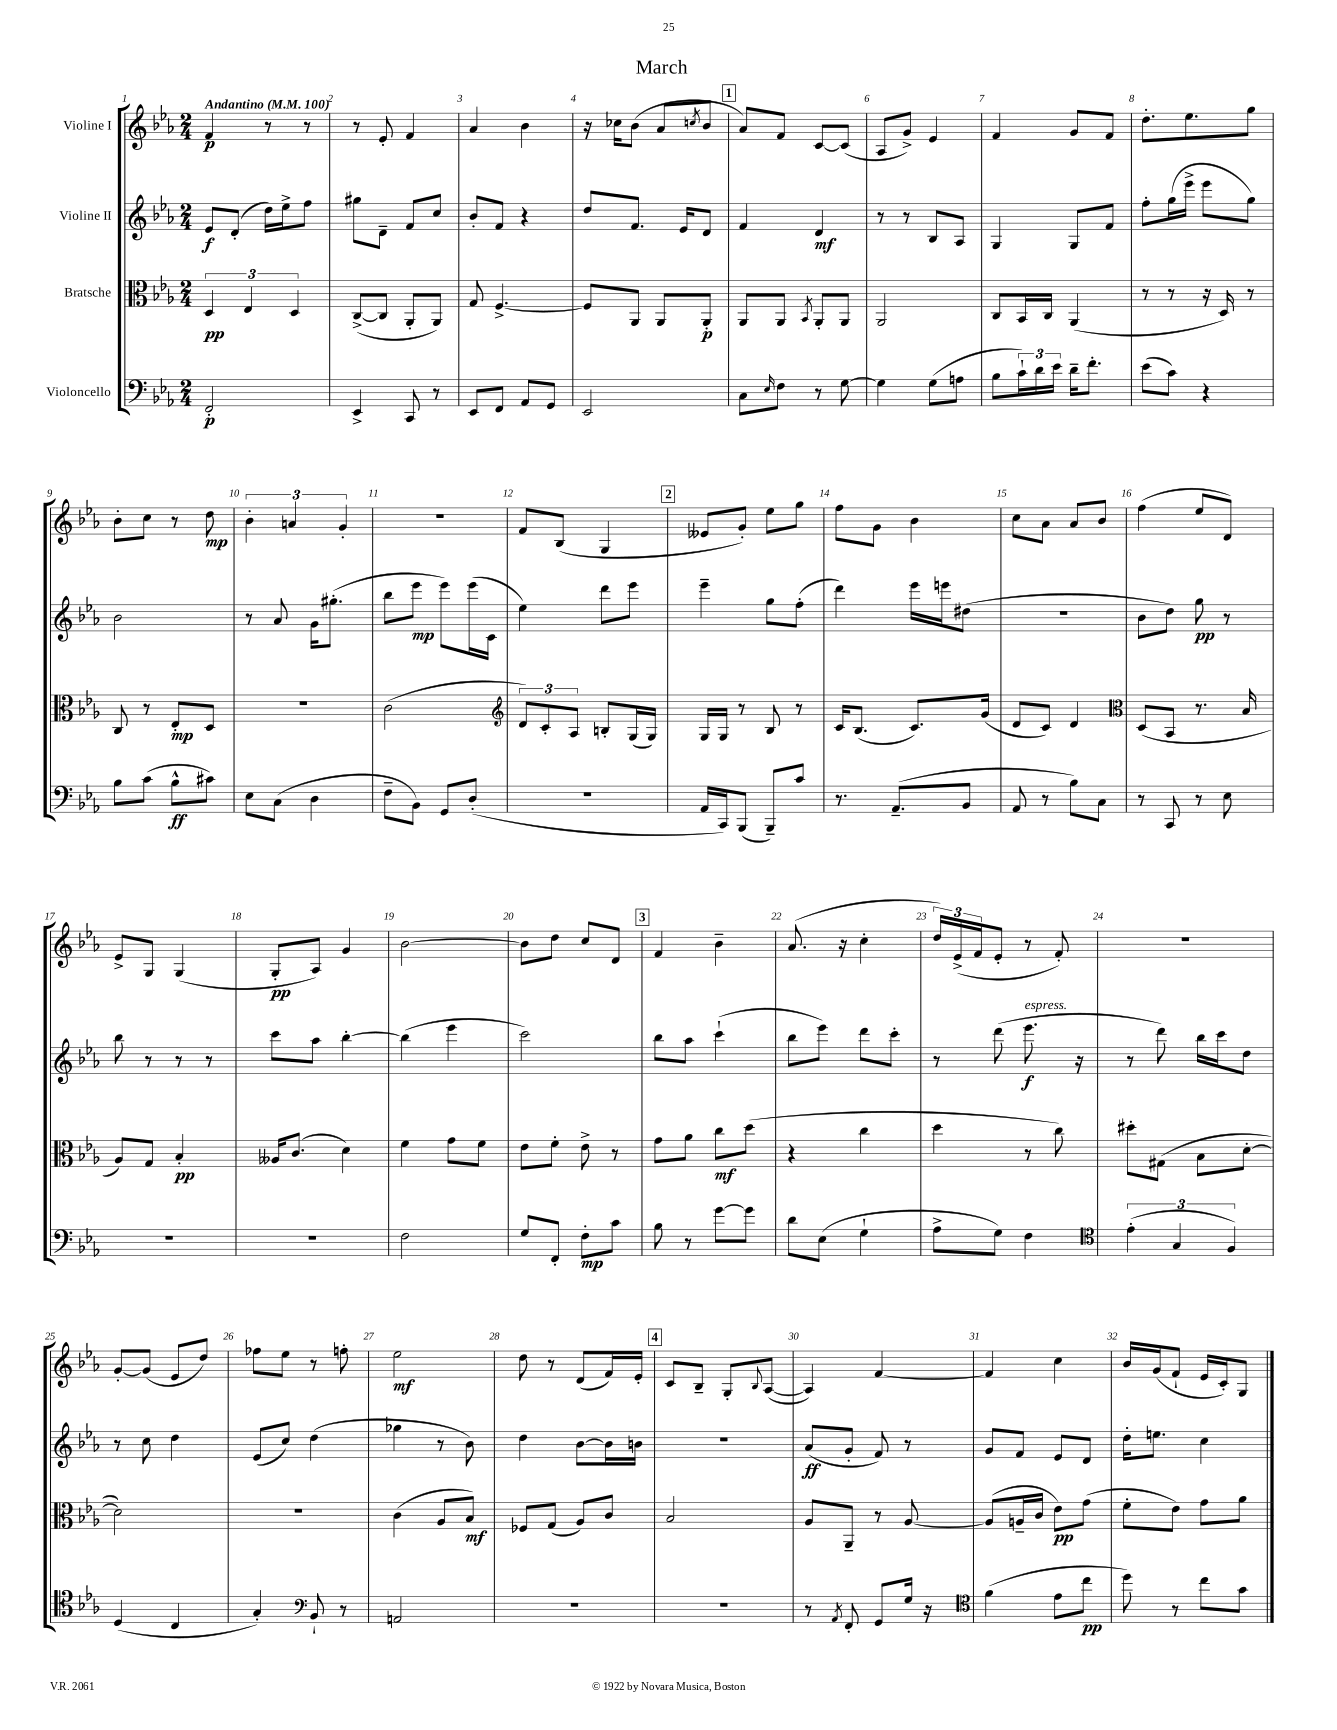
\header { title = "March" }
<<
\new StaffGroup <<
\new Staff = "s0" \with { instrumentName = "Violine I" } {
    \clef treble \key ees \major \numericTimeSignature \time 2/4 \tempo "Andantino" 4 = 100
    f'4\p r8 r8 |
    r8 ees'8-. f'4 |
    aes'4 bes'4 |
    r16 ces''16 bes'8( aes'8 \acciaccatura { c''8 } bes'8 |
    \mark \markup { \box "1" } aes'8) f'8 c'8~ c'8( |
    aes8 g'8->) ees'4 |
    f'4 g'8 f'8 |
    d''8.-. ees''8. g''8 |
    bes'8-. c''8 r8 d''8\mp |
    \tuplet 3/2 { bes'4-. a'4 g'4-. } |
    R2 |
    f'8 bes8( g4 |
    \mark \markup { \box "2" } eeses'8 g'8-.) ees''8 g''8 |
    f''8 g'8 bes'4 |
    c''8 aes'8 aes'8 bes'8 |
    f''4( ees''8 d'8) |
    ees'8-> g8 g4( |
    g8-.\pp aes8) g'4 |
    bes'2~ |
    bes'8 d''8 c''8 d'8 |
    \mark \markup { \box "3" } f'4 bes'4-- |
    aes'8.( r16 c''4-. |
    \tuplet 3/2 { d''16) ees'16->( f'16 } ees'8-. r8 f'8-.) |
    r2 |
    g'8~-. g'8( ees'8 d''8) |
    fes''8 ees''8 r8 f''8-. |
    ees''2\mf |
    d''8 r8 d'8( f'16) ees'16-. |
    \mark \markup { \box "4" } c'8 bes8-- g8-. \appoggiatura { bes8 } aes8~( |
    aes4) f'4~ |
    f'4 c''4 |
    bes'16 g'16( f'8-! ees'16 c'16-.) g8 \bar "|." |
}
\new Staff = "s1" \with { instrumentName = "Violine II" } {
    \clef treble \key ees \major \numericTimeSignature \time 2/4
    ees'8\f d'8-.( d''16) ees''16-> f''8 |
    gis''8 d'8-- f'8 c''8 |
    bes'8-. f'8 r4 |
    d''8 f'8. ees'16 d'8 |
    \mark \markup { \box "1" } f'4 d'4\mf |
    r8 r8 bes8 aes8 |
    g4 g8 f'8 |
    f''8-. g''16( ees'''16-> ees'''8 g''8) |
    bes'2 |
    r8 aes'8 g'16 gis''8.-.( |
    bes''8 ees'''8\mp ees'''8) ees'''16( c'16 |
    ees''4) d'''8 ees'''8 |
    \mark \markup { \box "2" } ees'''4-- g''8 f''8-.( |
    d'''4) ees'''16 e'''16 dis''8( |
    r2 |
    bes'8 d''8) g''8\pp r8 |
    bes''8 r8 r8 r8 |
    c'''8 aes''8 bes''4~-. |
    bes''4( ees'''4 |
    c'''2) |
    \mark \markup { \box "3" } bes''8 aes''8 c'''4-!( |
    bes''8 ees'''8) d'''8 c'''8-. |
    r8 d'''8( ees'''8.\f^\markup { \italic "espress." } r16 |
    r8 d'''8) bes''16 c'''16 d''8 |
    r8 c''8 d''4 |
    ees'8( c''8) d''4( |
    ges''4 r8 bes'8) |
    d''4 bes'8~ bes'16 b'16 |
    \mark \markup { \box "4" } R2 |
    aes'8\ff( g'8-. f'8) r8 |
    g'8 f'8 ees'8 d'8 |
    d''16-. e''8. c''4 \bar "|." |
}
\new Staff = "s2" \with { instrumentName = "Bratsche" } {
    \clef alto \key ees \major \numericTimeSignature \time 2/4
    \tuplet 3/2 { d4\pp ees4 d4 } |
    c8~->( c8 aes,8-. aes,8) |
    g8 f4.~-> |
    f8 aes,8 aes,8 aes,8-.\p |
    \mark \markup { \box "1" } aes,8 aes,8 \acciaccatura { bes,8 } aes,8-. aes,8 |
    aes,2 |
    c8 bes,16 c16 aes,4( |
    r8 r8 r16 d16) r8 |
    c8 r8 ees8-.\mp d8 |
    R2 |
    c'2( |
    \clef treble \tuplet 3/2 { d'8) c'8-. aes8 } b8-. g16( g16) |
    \mark \markup { \box "2" } g16 g16 r8 bes8 r8 |
    c'16 bes8.( c'8.) g'16( |
    d'8 c'8) d'4 |
    \clef alto d8( bes,8 r8. bes16 |
    aes8) g8 bes4-.\pp |
    aeses16 c'8.( d'4) |
    f'4 g'8 f'8 |
    ees'8 f'8-. ees'8-> r8 |
    \mark \markup { \box "3" } g'8 aes'8 c''8\mf d''8( |
    r4 c''4 |
    d''4 r8 c''8) |
    dis''8-. gis8( bes8 d'8~-. |
    d'2) |
    R2 |
    c'4( aes8 bes8\mf) |
    fes8 g8( aes8) c'8 |
    \mark \markup { \box "4" } bes2 |
    aes8 aes,8-- r8 aes8~ |
    aes8( a16-- c'16 ees'8\pp) g'8( |
    f'8-. ees'8) g'8 aes'8 \bar "|." |
}
\new Staff = "s3" \with { instrumentName = "Violoncello" } {
    \clef bass \key ees \major \numericTimeSignature \time 2/4
    f,2-.\p |
    ees,4-> c,8 r8 |
    ees,8 f,8 aes,8 g,8 |
    ees,2 |
    \mark \markup { \box "1" } c8 \grace { ees16 } f8 r8 g8~ |
    g4 g8( a8 |
    bes8 \tuplet 3/2 { c'16-!) d'16 ees'16 } d'16-- f'8.-. |
    ees'8( c'8) r4 |
    bes8 c'8( bes8-^\ff cis'8) |
    ees8 c8( d4 |
    f8-- bes,8) g,8 d8-.( |
    r2 |
    \mark \markup { \box "2" } aes,16 c,16) bes,,8( bes,,8--) c'8 |
    r8. aes,8.--( bes,8 |
    aes,8 r8 bes8) c8 |
    r8 c,8 r8 ees8 |
    R2 |
    r2 |
    f2 |
    g8 f,8-. f8-.\mp c'8 |
    \mark \markup { \box "3" } bes8 r8 g'8~ g'8 |
    d'8 ees8( g4-! |
    aes8-> g8) f4 |
    \clef tenor \tuplet 3/2 { ees'4-.( g4 f4) } |
    d4( c4 |
    g4-.) \clef bass bes,8-! r8 |
    a,2 |
    r2 |
    \mark \markup { \box "4" } r2 |
    r8 \acciaccatura { aes,8 } f,8-. g,8 g16 r16 |
    \clef tenor f'4( ees'8 c''8\pp |
    d''8) r8 c''8 g'8 \bar "|." |
}
>>
>>
\layout { \context { \Score \override BarNumber.break-visibility = ##(#f #t #t) barNumberVisibility = #all-bar-numbers-visible } }
